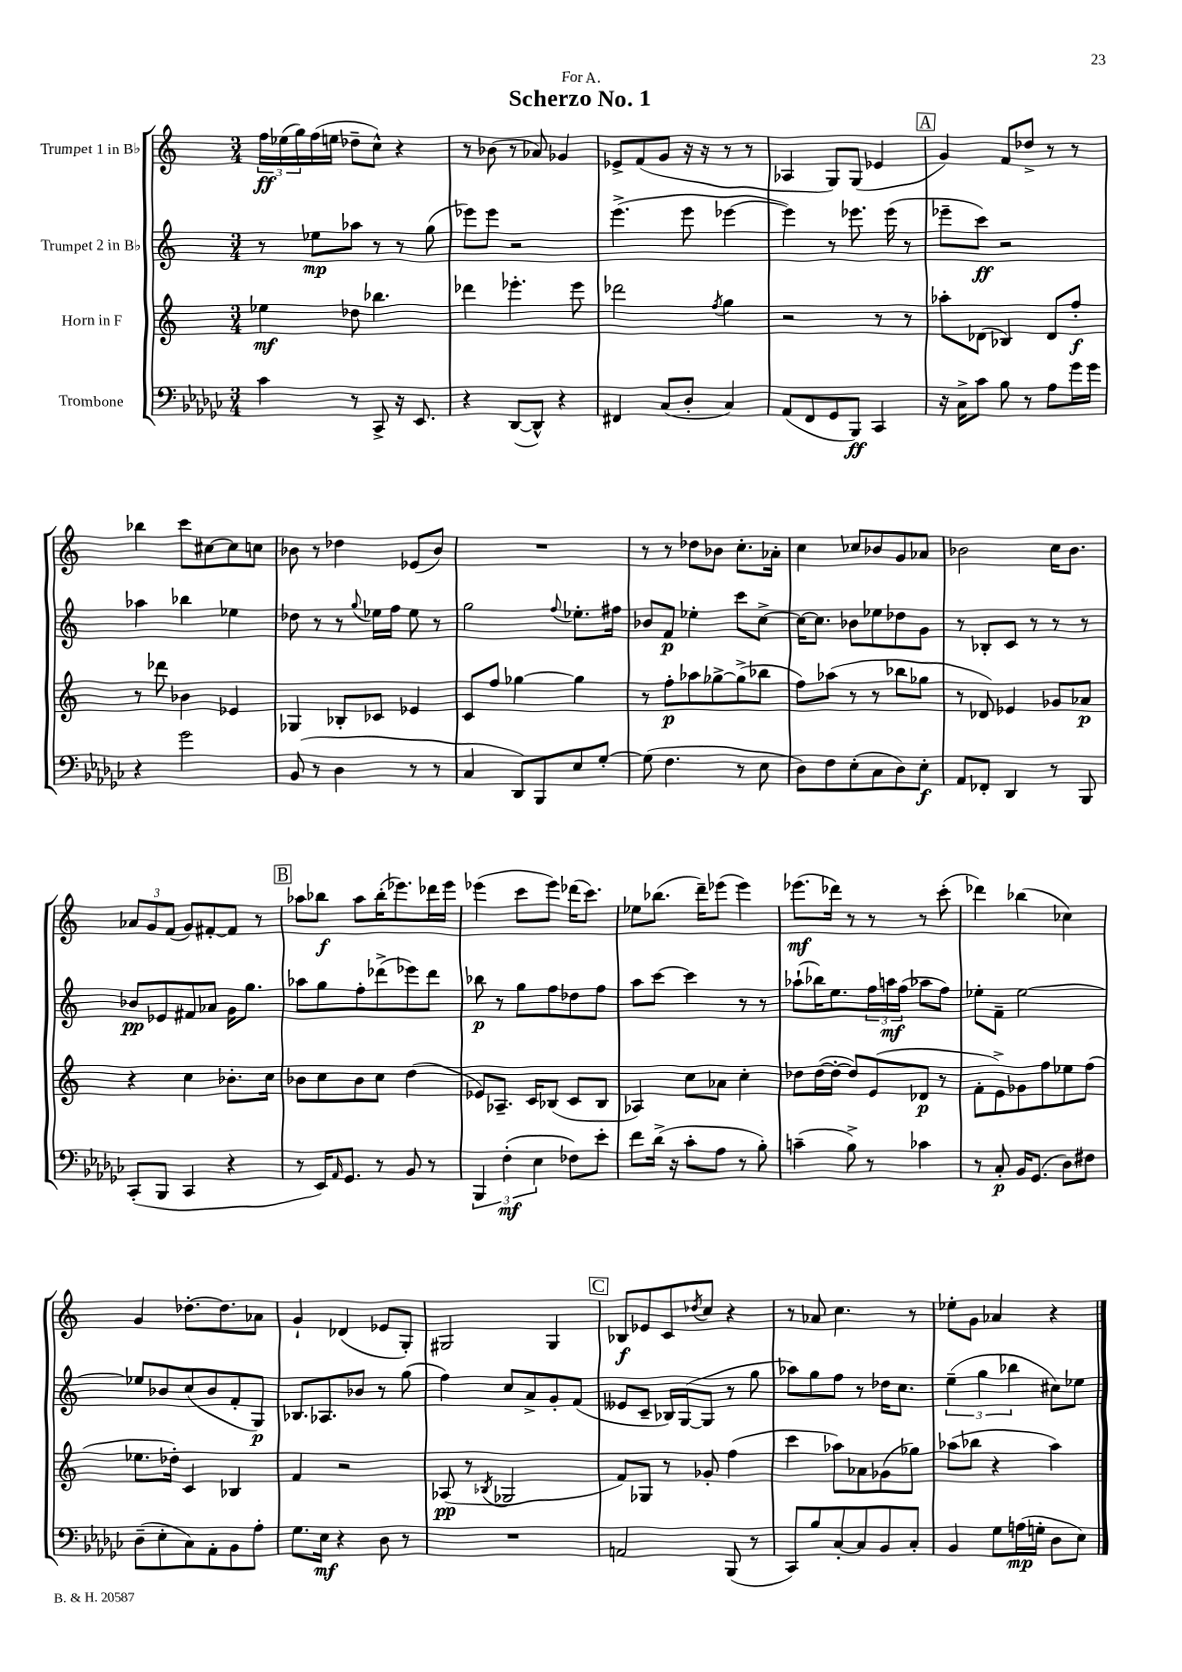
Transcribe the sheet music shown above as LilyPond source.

\header { title = "Scherzo No. 1" dedication = "For A." }
<<
\new StaffGroup <<
\new Staff = "s0" \with { instrumentName = "Trumpet 1 in Bb" } {
    \clef treble \key c \major \numericTimeSignature \time 3/4
    \tuplet 3/2 { f''16\ff ees''16( g''16) } f''16( e''16 des''8-- c''8-^) r4 |
    r8 bes'8( r8 aes'8) ges'4 |
    ees'8-> f'8( g'8 r16 r16 r8 r8 |
    aes4 g8) g8( ees'4 |
    \mark \markup { \box "A" } g'4) f'8 des''8-> r8 r8 |
    bes''4 c'''8 cis''8~ cis''8 c''8 |
    bes'8 r8 des''4 ees'8( bes'8) |
    R2. |
    r8 r8 des''8 bes'8 c''8.-. aes'16-. |
    c''4 ces''8 bes'8 g'8 aes'8 |
    bes'2 c''16 bes'8. |
    \tuplet 3/2 { aes'8 g'8 f'8( } g'8) fis'8~-. fis'8 r8 |
    \mark \markup { \box "B" } aes''8 bes''8\f aes''8 bes''16-.( ees'''8.) des'''16 ees'''16 |
    ees'''4( c'''8 ees'''8) des'''16( c'''8.) |
    ees''8 bes''8.( d'''16--) ees'''8( ees'''4) |
    ees'''8.\mf( des'''16) r8 r8 r8 c'''8-.( |
    des'''4) bes''4( ces''4) |
    g'4 des''8.~-. des''8. aes'8 |
    g'4-! des'4( ees'8 g8-.) |
    gis2 gis4 |
    \mark \markup { \box "C" } bes8\f ees'8 c'8 \acciaccatura { des''8 } c''8 r4 |
    r8 aes'8 c''4. r8 |
    ees''8-. g'8 aes'4 r4 \bar "|." |
}
\new Staff = "s1" \with { instrumentName = "Trumpet 2 in Bb" } {
    \clef treble \key c \major \numericTimeSignature \time 3/4
    r8 ees''8\mp aes''8 r8 r8 g''8( |
    ees'''8) ees'''8 r2 |
    e'''4.->( e'''8 ees'''4~ |
    ees'''4) r8 ees'''8. ees'''16( r8 |
    \mark \markup { \box "A" } ees'''8-- c'''8\ff) r2 |
    aes''4 bes''4 ees''4 |
    des''8 r8 r8 \appoggiatura { g''8 } ees''16 f''16 ees''8 r8 |
    g''2 \appoggiatura { f''8 } ees''8.-. fis''16 |
    bes'8 f'8\p ees''4-. c'''8 c''8~-> |
    c''16~ c''8. bes'8 ees''8 des''8 g'8 |
    r8 bes8-. c'8 r8 r8 r8 |
    bes'8\pp ees'8 fis'8 aes'8 g'16 g''8. |
    \mark \markup { \box "B" } aes''8 g''8 f''8-. des'''8->( ees'''8) des'''8 |
    bes''8\p r8 g''8 f''8 des''8 f''8 |
    a''8 c'''8~ c'''4 r8 r8 |
    aes''8-!( bes''16) e''8. \tuplet 3/2 { f''16 a''16\mf f''16( } aes''8 f''8) |
    ees''8-. f'8-- ees''2~ |
    ees''8 bes'8 c''8( bes'8 f'8-. g8\p) |
    bes8. aes8. bes'8 r8 g''8( |
    f''4) c''8 a'8-> g'8-. f'8( |
    \mark \markup { \box "C" } eeses'8 c'8-- bes16) g16~( g8 r8 g''8 |
    aes''8) g''8 f''8 r8 des''16 c''8. |
    \tuplet 3/2 { e''4--( g''4 bes''4 } cis''8) ees''8 \bar "|." |
}
\new Staff = "s2" \with { instrumentName = "Horn in F" } {
    \clef treble \key c \major \numericTimeSignature \time 3/4
    ees''4\mf des''8 bes''4. |
    des'''4 ees'''4.-. ees'''8 |
    des'''2 \acciaccatura { f''8 } g''4 |
    r2 r8 r8 |
    \mark \markup { \box "A" } aes''8-. des'8( bes4) des'8 f''8-.\f |
    r8 des'''8 bes'4 ees'4 |
    ges4 bes8-. ces'8 ees'4 |
    c'8 f''8 ges''4~ ges''4 |
    r8 f''8-.\p aes''8 ges''8~-> ges''8->( bes''8 |
    f''8) aes''8( r8 r8 bes''8 ges''8 |
    r8 des'8) ees'4 ges'8 aes'8\p |
    r4 c''4 bes'8.-. c''16 |
    \mark \markup { \box "B" } bes'8 c''8 bes'8 c''8 d''4( |
    ees'8) aes8.-- c'16 bes8( c'8 bes8 |
    aes4) c''8 aes'8 c''4-. |
    des''8 des''16~( des''16~-. des''8) e'8( des'8\p r8 |
    f'8-. e'8->) ges'8 f''8 ees''8 f''8( |
    ees''8. des''16-.) c'4 bes4 |
    f'4 r2 |
    aes8\pp( r8 \acciaccatura { bes8 } ges2 |
    \mark \markup { \box "C" } f'8) ges8 r8 ges'8-. f''4( |
    c'''4 aes''8) aes'8 ges'8( ges''8) |
    aes''8( bes''8 r4 aes''4) \bar "|." |
}
\new Staff = "s3" \with { instrumentName = "Trombone" } {
    \clef bass \key ges \major \numericTimeSignature \time 3/4
    ces'4 r8 ces,8-> r16 ees,8. |
    r4 des,8~( des,8-^) r4 |
    fis,4 ces8( des8-. ces4) |
    aes,8( f,8 ges,8 bes,,8\ff) ces,4 |
    \mark \markup { \box "A" } r16 ces16-> ces'8 bes8 r8 aes8 ges'16 ges'16 |
    r4 ges'2 |
    bes,8( r8 des4 r8 r8 |
    ces4 des,8) bes,,8 ees8 ges8~-. |
    ges8( f4. r8 ees8 |
    des8) f8 ees8-.( ces8 des8) ees8-.\f |
    aes,8 fes,8-. des,4 r8 bes,,8 |
    ces,8-.( bes,,8 ces,4 r4 |
    \mark \markup { \box "B" } r8 ees,16) \grace { aes,16 } ges,8. r8 bes,8 r8 |
    \tuplet 3/2 { bes,,4 f4-.\mf( ees4 } fes8) ees'8-. |
    f'8 des'16->( r16 ces'8-. aes8 r8 bes8-.) |
    c'4--( bes8->) r8 ces'4 |
    r8 ces8-.\p bes,16 ges,8.( des8) fis8 |
    des8--( ees8-. ces8) aes,8-. bes,8 aes8-. |
    ges8. ees16\mf r4 des8 r8 |
    R2. |
    \mark \markup { \box "C" } a,2 bes,,8( r8 |
    ces,8) bes8 ces8~-. ces8 bes,8 ces8-. |
    bes,4 ges8 a16\mp( g16-. des8 ees8) \bar "|." |
}
>>
>>
\layout { \context { \Score \remove "Bar_number_engraver" } }
